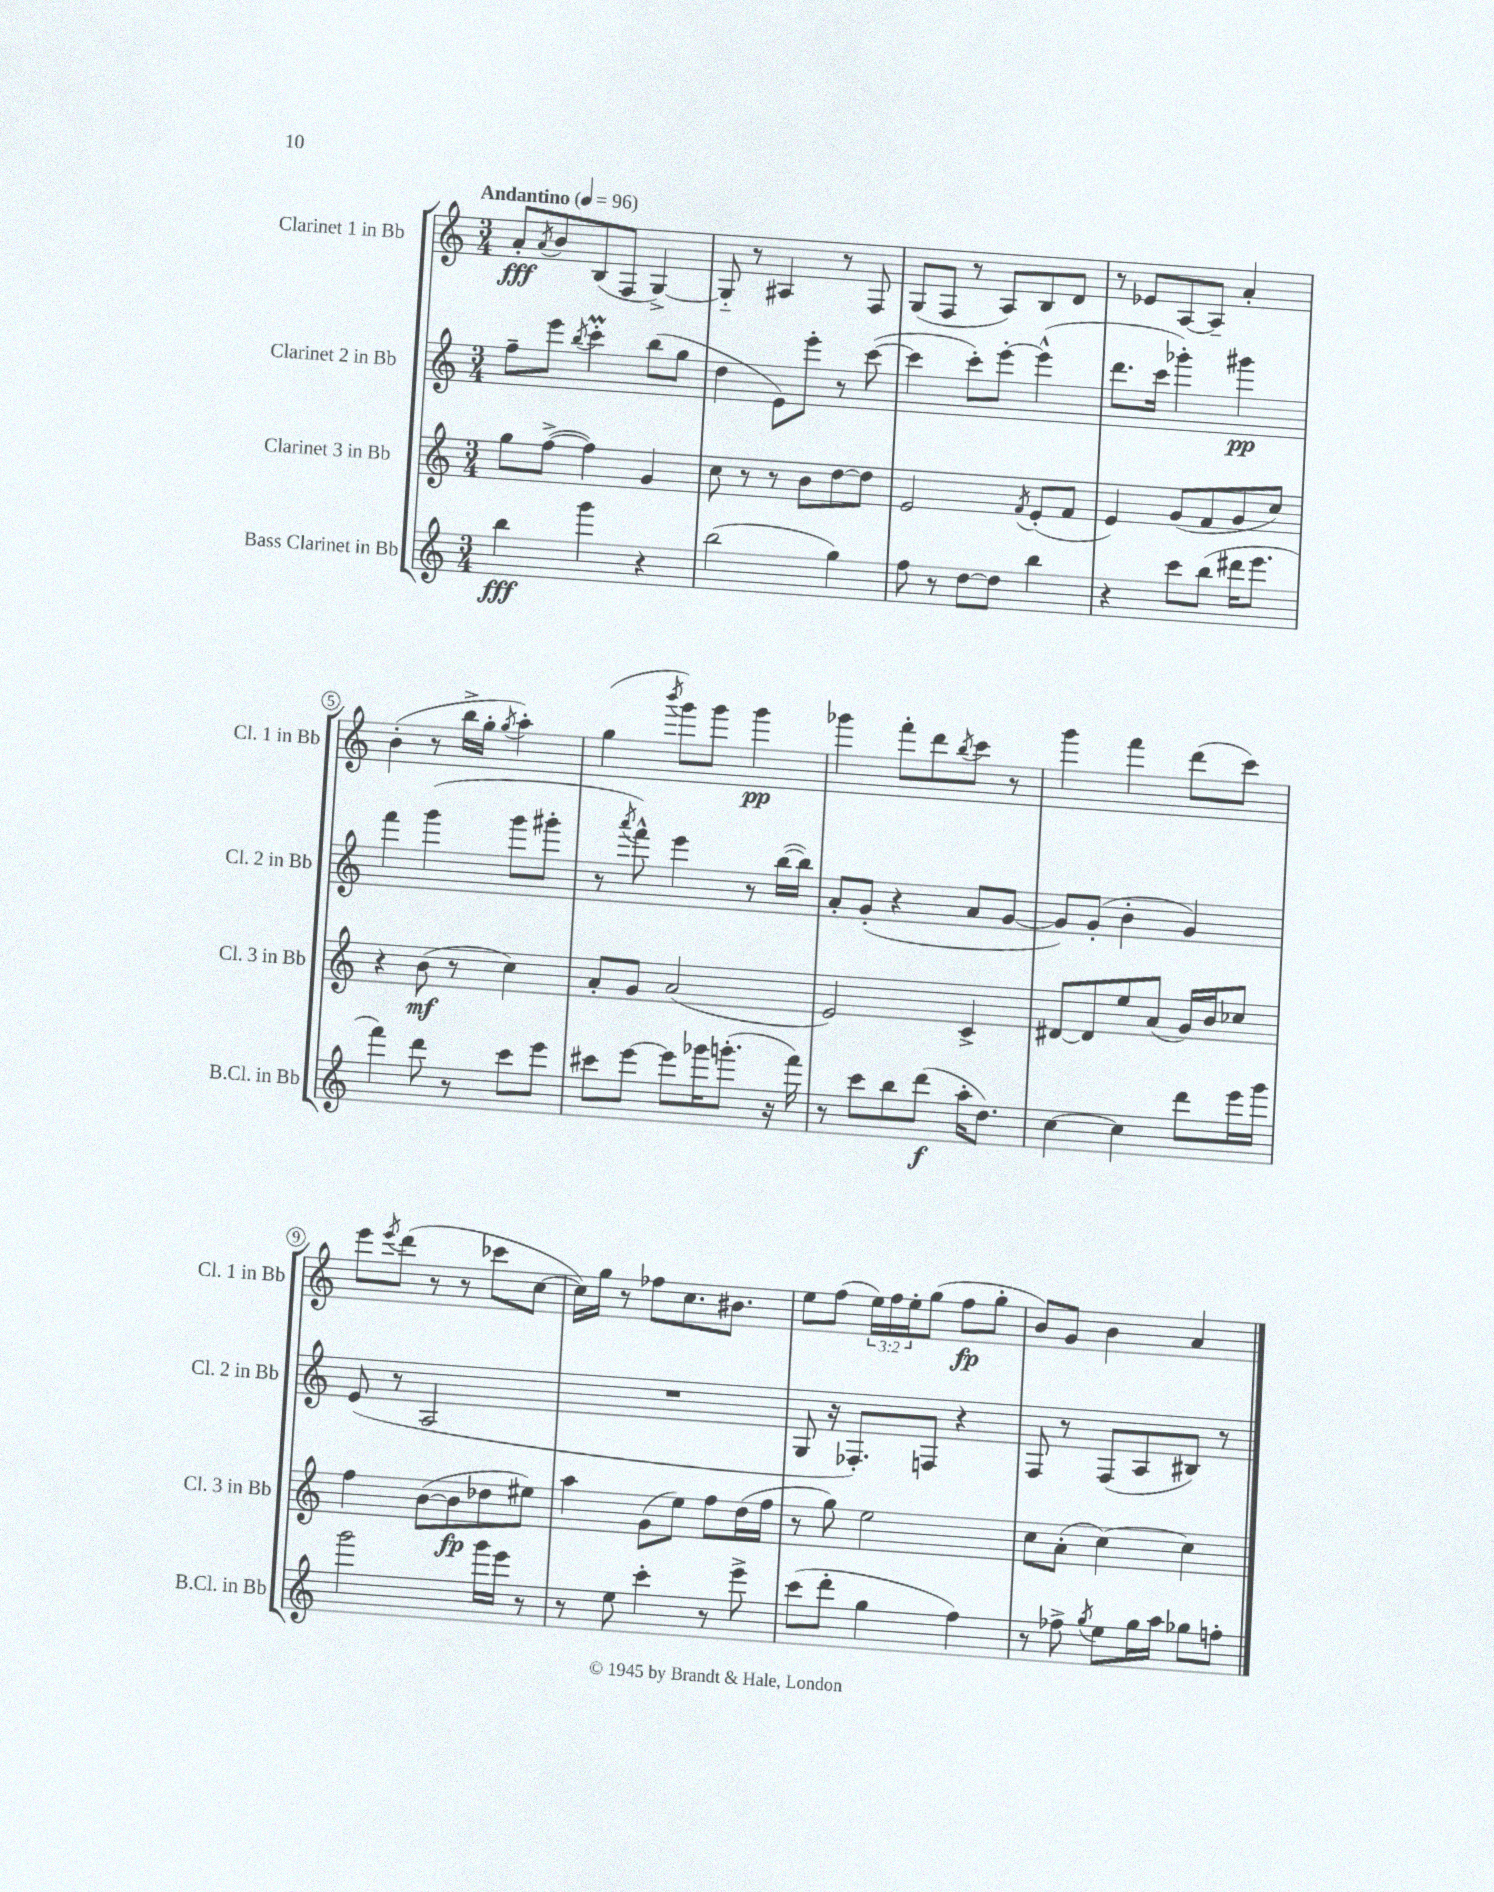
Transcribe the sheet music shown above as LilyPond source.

<<
\new StaffGroup <<
\new Staff = "s0" \with { instrumentName = "Clarinet 1 in Bb" shortInstrumentName = "Cl. 1 in Bb" } {
    \clef treble \key c \major \numericTimeSignature \time 3/4 \override Staff.TupletNumber.text = #tuplet-number::calc-fraction-text \tempo "Andantino" 4 = 96
    a'8-.\fff \acciaccatura { a'8 } b'8 b8( f8 g4~->) |
    g8-_ r8 ais4 r8 f8 |
    g8( f8 r8 a8) b8 d'8 |
    r8 ees'8 a8~ a8-- a'4-. |
    b'4-.( r8 b''16-> g''16-. \acciaccatura { g''8 } a''4-.) |
    g''4( \acciaccatura { b'''8 } g'''8) g'''8 g'''4\pp |
    ges'''4 f'''8-. d'''8 \acciaccatura { b''8 } c'''8 r8 |
    g'''4 f'''4 d'''8( c'''8) |
    e'''8 \acciaccatura { e'''8 } d'''8( r8 r8 ces'''8 c''8~ |
    c''16) g''16 r8 fes''8 c''8. bis'8. |
    e''8 f''8( \tuplet 3/2 { e''16) f''16 e''16-. } g''8( f''8\fp g''8-. |
    b'8) g'8 b'4 a'4 \bar "|." |
}
\new Staff = "s1" \with { instrumentName = "Clarinet 2 in Bb" shortInstrumentName = "Cl. 2 in Bb" } {
    \clef treble \key c \major \numericTimeSignature \time 3/4
    f''8-- e'''8 \acciaccatura { b''8 } c'''4-.\prall b''8( g''8 |
    d''4 e'8) e'''8-. r8 c'''8~( |
    c'''4 c'''8-.) e'''8~-. e'''4-^( |
    d'''8. c'''16 ges'''4-.) gis'''4\pp |
    f'''4 g'''4( g'''8 gis'''8-. |
    r8 \acciaccatura { a'''8 } f'''8-^) e'''4 r8 b''16~( b''16) |
    a'8-. g'8-.( r4 a'8 g'8~ |
    g'8) g'8-.( b'4-. g'4) |
    e'8( r8 a2 |
    R2. |
    g8 r16 fes8.-.) f8 r4 |
    f8 r8 f8( a8 bis8) r8 \bar "|." |
}
\new Staff = "s2" \with { instrumentName = "Clarinet 3 in Bb" shortInstrumentName = "Cl. 3 in Bb" } {
    \clef treble \key c \major \numericTimeSignature \time 3/4
    g''8 f''8~->( f''4) g'4 |
    c''8 r8 r8 b'8 d''8~ d''8 |
    e'2 \acciaccatura { f'8 } e'8-.( f'8 |
    e'4) g'8( f'8 g'8 c''8) |
    r4 b'8\mf( r8 c''4) |
    a'8-. g'8 a'2( |
    e'2) c'4-> |
    dis'8~ dis'8 e''8 a'8( g'16) b'16 ces''8 |
    f''4 b'8~( b'8\fp des''8 eis''8) |
    a''4 g'8( e''8) f''8 d''16( f''16 |
    r8 g''8) e''2 |
    c''8 a'8-.( c''4~) c''4 \bar "|." |
}
\new Staff = "s3" \with { instrumentName = "Bass Clarinet in Bb" shortInstrumentName = "B.Cl. in Bb" } {
    \clef treble \key c \major \numericTimeSignature \time 3/4
    b''4\fff g'''4 r4 |
    b''2( g''4) |
    f''8 r8 d''8~ d''8 b''4 |
    r4 c'''8 b''8( dis'''16 e'''8. |
    f'''4) d'''8 r8 c'''8 e'''8 |
    cis'''8 e'''8~ e'''8 ges'''16 g'''8.-.( r16 f'''16) |
    r8 c'''8 b''8 d'''8\f( a''16-. d''8.) |
    c''4~ c''4 d'''8 e'''16 g'''16 |
    g'''2 g'''16 e'''16 r8 |
    r8 e''8 c'''4-. r8 e'''8-> |
    c'''8( d'''8-. g''4 f''4) |
    r8 fes''8-> \acciaccatura { g''8 } e''8 g''16 a''16 ges''8 f''8-. \bar "|." |
}
>>
>>
\layout { \context { \Score \override BarNumber.stencil = #(make-stencil-circler 0.1 0.3 ly:text-interface::print) } }
